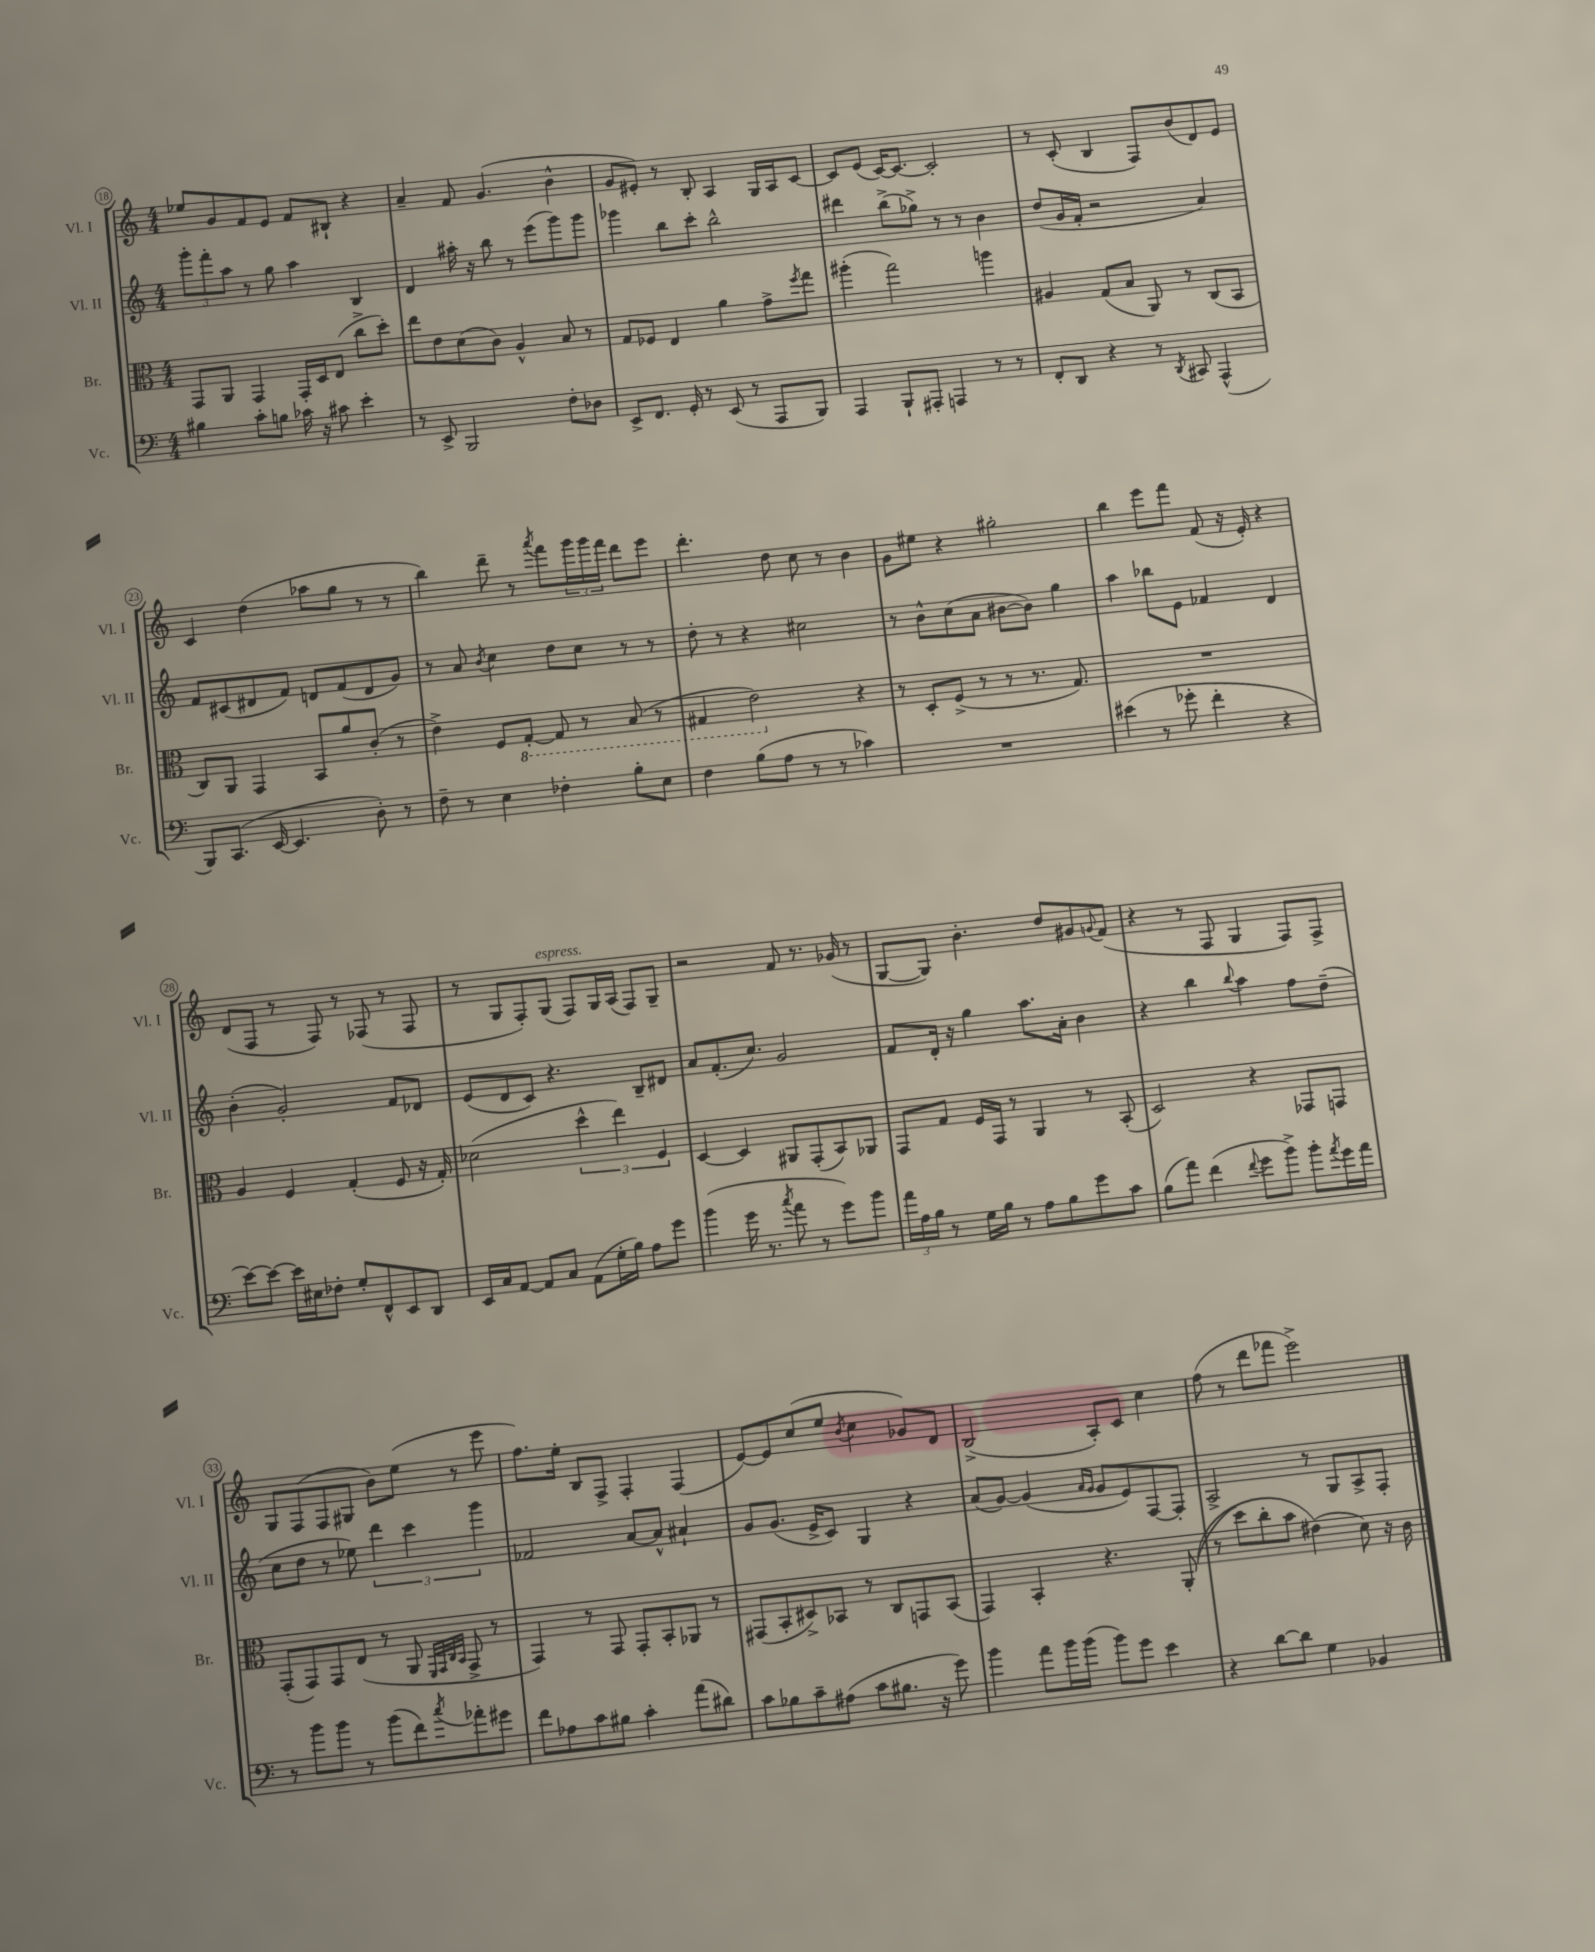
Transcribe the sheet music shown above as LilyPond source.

<<
\new StaffGroup <<
\new Staff = "s0" \with { instrumentName = "Vl. I" shortInstrumentName = "Vl. I" } {
    \clef treble \key c \major \numericTimeSignature \time 4/4
    ees''8 g'8 f'8 e'8 f'8 bis8-! r4 |
    a'4-- f'8 g'4.( b'4-^ |
    g'8 eis'8-.) r8 b8-. a4 g16 a16 c'8~ |
    c'8 e'8( c'16~) c'8.~ c'2-. |
    r8 c'8-.( b4 f8) b'8( d'8) e'8 |
    c'4 d''4( aes''8 g''8 r8 r8 |
    b''4) d'''8-- r8 \acciaccatura { a'''8 } f'''8 \tuplet 3/2 { g'''16 g'''16 f'''16 } d'''8 e'''8 |
    d'''4.-. d''8 c''8 r8 b'4 |
    g'8 eis''8 r4 gis''2-. |
    b''4 e'''8 f'''8 f'8( r16 e'16-.) r4 |
    d'8( f8 r8 f8) r8 fes8( r8 fes8 |
    r8 g8 f8-.) g8^\markup { \italic "espress." }( f8) g16 a16( f8) g8-- |
    r2 f'8 r8. ges'16( r8 |
    g8~ g8) b'4.-. d''8 gis'8 \appoggiatura { g'8 } f'8( |
    r4 r8 f8 g4 f8) f8-> |
    g8 f8( f8 gis8 b'8) e''8( r8 e'''8 |
    f''8.) e''16-. b8 f8-> f4-. f4( |
    e'8~) e'8 c''8( e''8 \acciaccatura { b'8 } c''4 ges'8) d'8 |
    b2->( a8-.) c'8 c''4 |
    f''8( r8 d'''8 fes'''8 e'''2->) \bar "|." |
}
\new Staff = "s1" \with { instrumentName = "Vl. II" shortInstrumentName = "Vl. II" } {
    \clef treble \key c \major \numericTimeSignature \time 4/4
    \tuplet 3/2 { g'''8-. f'''8-. a''8 } r8 g''8 a''4 b4 |
    d'4 ais''16-. r16 b''8 r8 e'''8( g'''8) g'''8 |
    ges'''4 b''8 c'''8-. b''2-^ |
    dis'''4 b''8->( ges''8->) r8 r8 b'4 |
    d''8( g'16 f'16-. r2 a'4) |
    f'8 cis'8( dis'8 f'8) d'8 f'8( d'8 g'8) |
    r8 a'8 \acciaccatura { b'8 } c''4 d''8 c''8 r8 r8 |
    d''8-. r8 r4 cis''2 |
    r8 b'8-^ c''8( a'8 bis'8~ bis'8) g''4 |
    a''4 bes''8 e'8 fes'4 d'4 |
    b'4-.( g'2-.) f'8 des'8 |
    e'8( d'8 c'8) r4. b8-- dis'8 |
    a'8 f'8.-.( c''8.) g'2 |
    f'8 d'16-. r16 g''4 a''8. a'16-. b'4 |
    r4 b''4 \appoggiatura { b''8 } a''4 f''8 d''8--( |
    c''8 d''8 r8 ees''8) \tuplet 3/2 { d'''4 c'''4 g'''4 } |
    fes'2 a'8~ a'8-^ ais'4-! |
    g'8 g'8.( e'16-> c'8) g4 r4 |
    a'8( g'8~) g'4( \grace { a'16 g'16 } g'8 e'8) f8~ f8-. |
    a2-> r8 g8 a8-> f8-. \bar "|." |
}
\new Staff = "s2" \with { instrumentName = "Br." shortInstrumentName = "Br." } {
    \clef alto \key c \major \numericTimeSignature \time 4/4
    g,8 a,8 g,4 g,16-. d16 e8( c''8-> d''8-.) |
    e''8 e'8 d'8( c'8) a4-^ b8 r8 |
    g8 fes8 e4 a'4 g'8-> \acciaccatura { f''8 } g''8 |
    ais''4-.( g''2) a''4 |
    ais4 g8( b8 a,8) r8 c8( b,8 |
    c8) a,8 g,4 b,8 a'8 c'8-.( r8 |
    e'4->) f8 \ottava #-1 g,8~-. g,8 r8 b,8( r8 |
    gis,4 e2) \ottava #0 r4 |
    r8 d8-. f8->( r8 r8 r8. g8.) |
    R1 |
    a4 f4 g4-.( f8 r16 g16-.) |
    des'2( \tuplet 3/2 { d''4-^ e''4) f4 } |
    d4~ d4 ais,8 g,8-.( b,8) aes,8 |
    g,8 g8 f16 g,16 r8 a,4 r8 b,8-.( |
    d2) r4 ges,8 g,8 |
    g,8-.( g,8) g,8 e8( r8 a,8 \grace { f,32 g,32 c32 b,32 } g,8-> r8 |
    g,4) r8 g,8 g,8-. b,8-. aes,8 r8 |
    gis,8( b,8-. dis8->) bes,8 r8 c8 g,8 bes,8( |
    g,4) b,4-. r4. a,8-.(\( |
    r8 d''8) c''8-. b'8 eis'4(\) d'8) r16 c'16 \bar "|." |
}
\new Staff = "s3" \with { instrumentName = "Vc." shortInstrumentName = "Vc." } {
    \clef bass \key c \major \numericTimeSignature \time 4/4
    bis4 c'8-. b8 ces'16 r16 cis'8 e'4-. |
    r8 e,8-> b,,2 f8-. des8 |
    e,8-> f,8. g,16-. r8 e,8( r8 a,,8 b,,8) |
    a,,4 b,,8-! ais,,8-. a,,4 r8 r8 |
    f,8-. d,8 r4 r8 \acciaccatura { d,8 } cis,8 a,,4-^( |
    b,,8) c,8.( e,16~ e,4. d8-.) r8 |
    f8-- r8 e4 fes4-. b8-. e8 |
    f4 b8( a8 r8 r8 ces'4) |
    R1 |
    eis'4( r8 ges'8-. f'4-. r4 |
    e'8~) e'8~ e'16 eis16 fes8-. g8-. f,8-^ e,8 d,8 |
    e,16 c16 a,8~ a,8 c8 a,8( g16-. b16) a8 g'8 |
    b'4( g'16 r8. \acciaccatura { c''8 } a'8 r8 g'8) b'8 |
    \tuplet 3/2 { a'16 a16 b16 } r8 g16 b16 r8 a8 b8 g'8 c'8 |
    b8( a'8) f'4( \appoggiatura { f'8 } g'8 b'8->) b'8-. \acciaccatura { a'8 } g'16 a'16 |
    r8 b'8 b'8 r8 b'8( f'8) \acciaccatura { c''8 } aes'8-. gis'8 |
    f'8 aes8 c'8 bis8 c'4-. a'8( dis'8) |
    c'8 bes8 c'8-- ais8( c'8 bis8. r16 g'8) |
    b'4 a'8 b'16 b'16( b'8) g'8 e'4 |
    r4 d'8~ d'8 g4 bes,4 \bar "|." |
}
>>
>>
\layout { \context { \Score currentBarNumber = #18 \override BarNumber.stencil = #(make-stencil-circler 0.1 0.3 ly:text-interface::print) } }
